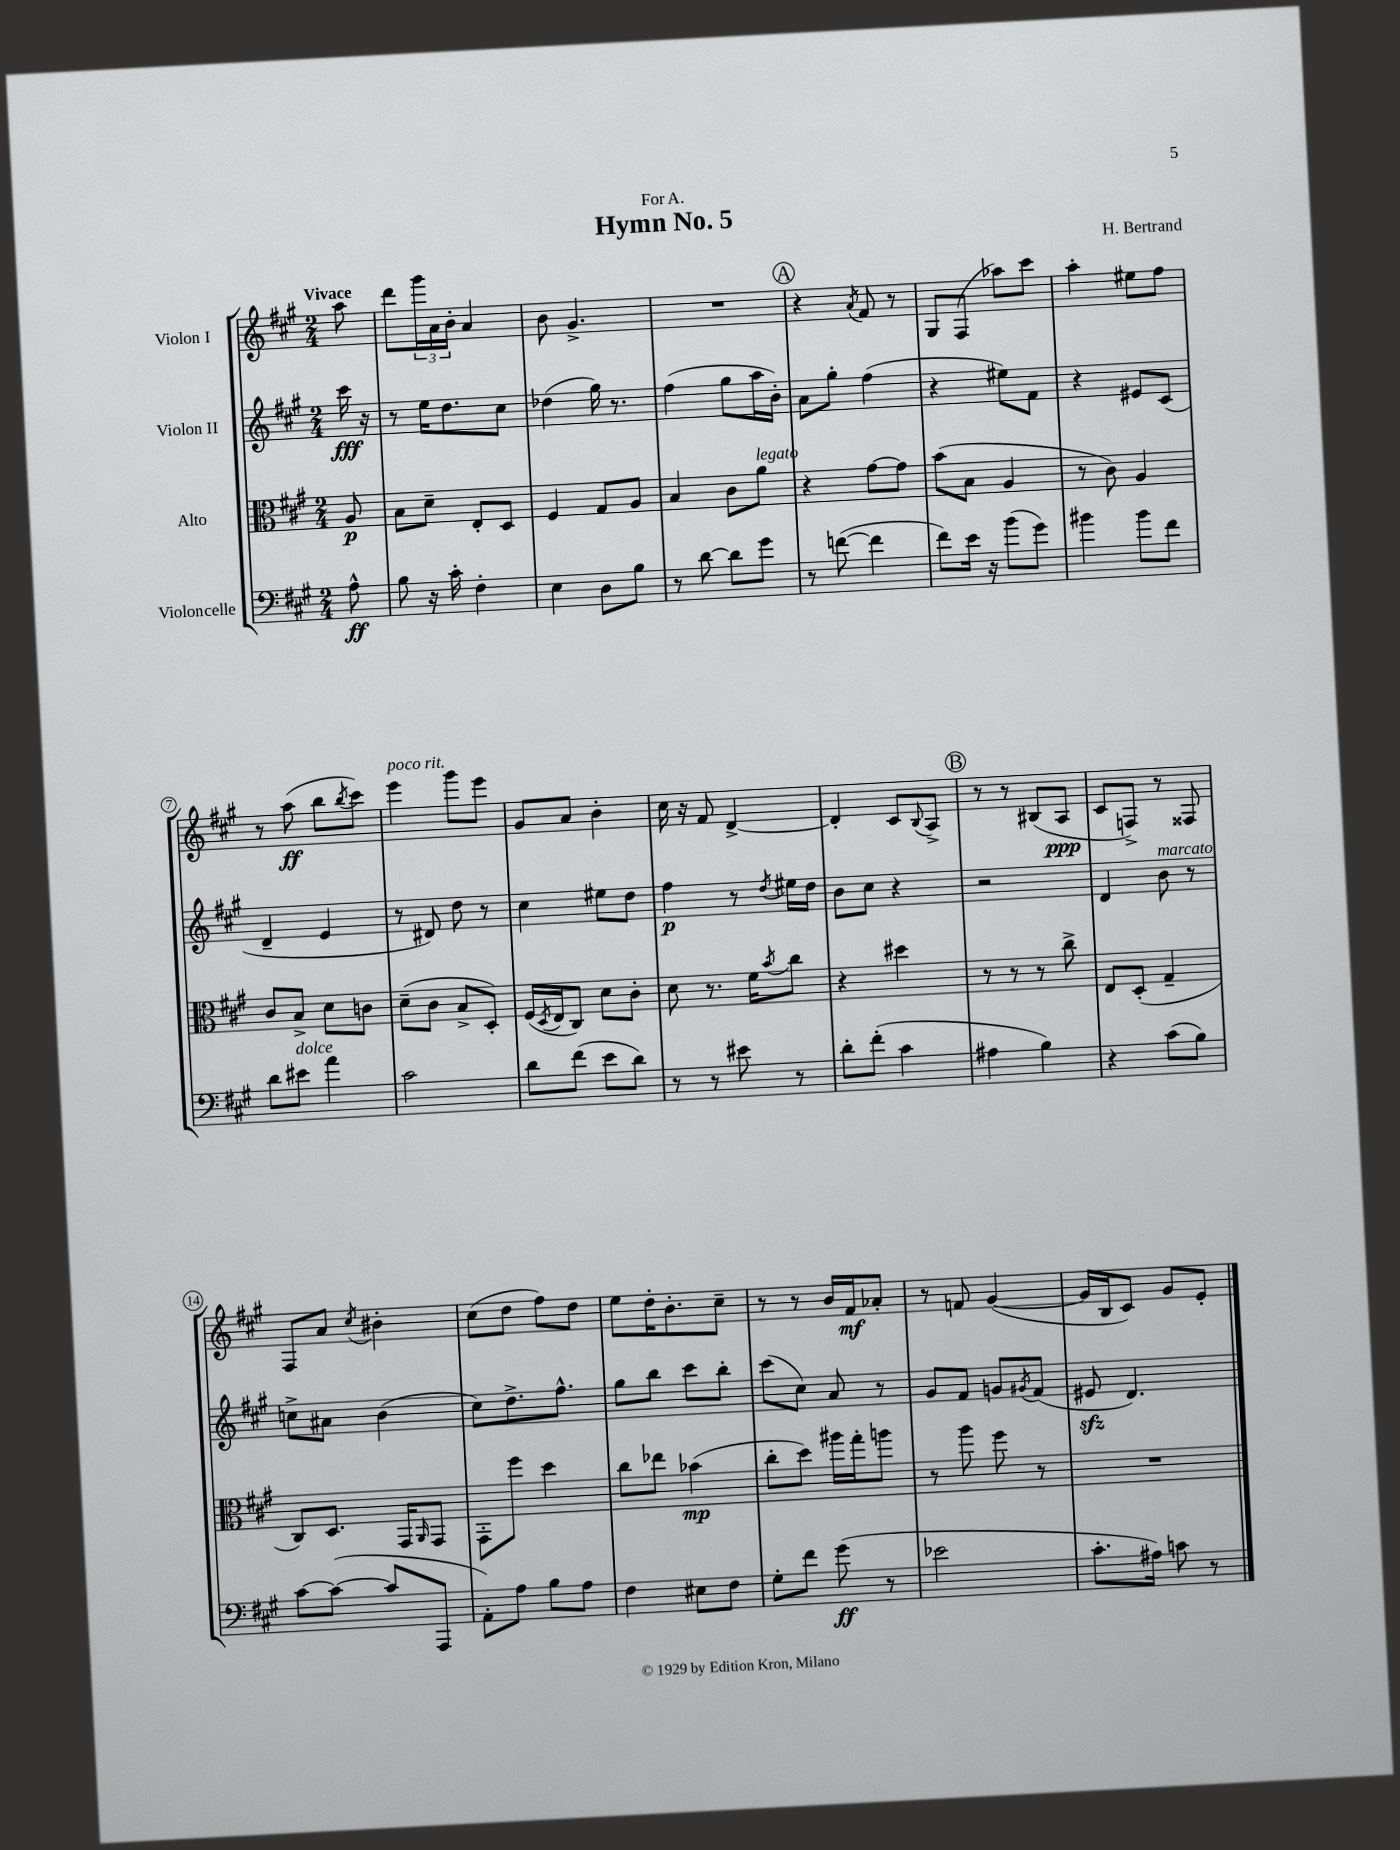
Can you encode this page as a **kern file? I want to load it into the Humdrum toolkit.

**kern	**dynam	**kern	**dynam	**kern	**dynam	**kern	**dynam
*part4	*part4	*part3	*part3	*part2	*part2	*part1	*part1
*staff4	*staff4	*staff3	*staff3	*staff2	*staff2	*staff1	*staff1
*I"Violoncelle	*	*I"Alto	*	*I"Violon II	*	*I"Violon I	*
*clefF4	*	*clefC3	*	*clefG2	*	*clefG2	*
*k[f#c#g#]	*	*k[f#c#g#]	*	*k[f#c#g#]	*	*k[f#c#g#]	*
*M2/4	*	*M2/4	*	*M2/4	*	*M2/4	*
=	=	=	=	=	=	=	=
!	!	!	!	!	!	!LO:TX:a:B:t=Vivace	!
8A^^\	ff	8A/	p	16ccc#\	fff	8aa\	.
.	.	.	.	16r	.	.	.
=1	=1	=1	=1	=1	=1	=1	=1
8B\	.	8B\L	.	8r	.	8ddd\L	.
16r	.	8d~\J	.	16ee\KL	.	24ggg#\L	.
.	.	.	.	.	.	24a\	.
16c#'\	.	.	.	8.dd\	.	.	.
.	.	.	.	.	.	24b'\JJ	.
4F#'\	.	8E'/L	.	.	.	4a/	.
.	.	8D/J	.	8cc#\J	.	.	.
=2	=2	=2	=2	=2	=2	=2	=2
4E\	.	4F#/	.	(4dd-X\	.	8b\	.
.	.	.	.	.	.	4.g#^/	.
8D\L	.	8G#/L	.	16gg#\)	.	.	.
.	.	.	.	8.r	.	.	.
8B\J	.	8A/J	.	.	.	.	.
=3	=3	=3	=3	=3	=3	=3	=3
8r	.	4B/	.	(4ff#\	.	2r	.
[8d\	.	.	.	.	.	.	.
8d\L]	.	8c#\L	.	8gg#\L	.	.	.
!	!	!LO:TX:a:i:t=legato	!	!	!	!	!
8g#\J	.	8a\J	.	16aa\L	.	.	.
.	.	.	.	16b'\JJ)	.	.	.
!!LO:REH:place=s1:t=A
=4	=4	=4	=4	=4	=4	=4	=4
8r	.	4r	.	8a\L	.	4r	.
([8fn\	.	.	.	8gg#'\J	.	.	.
.	.	.	.	.	.	8qa/	.
4f\]	.	[8g#\L	.	(4ff#\	.	8f#/	.
.	.	8g#\J]	.	.	.	8r	.
=5	=5	=5	=5	=5	=5	=5	=5
8f#\L)	.	(8b\L	.	4r	.	8G#/L	.
16e\Jk	.	8B\J	.	.	.	(8F#/J	.
16r	.	.	.	.	.	.	.
(8b\L	.	4A/	.	8ee#X\L)	.	8aa-X\L)	.
8g#\J)	.	.	.	8f#\J	.	8ccc#\J	.
=6	=6	=6	=6	=6	=6	=6	=6
4b#X\	.	8r	.	4r	.	4aa'\	.
.	.	8c#\)	.	.	.	.	.
8b#\L	.	4A/	.	8e#X/L	.	8ee#X\L	.
8f#\J	.	.	.	(8c#/J	.	8ff#\J	.
!!LO:LB:g=z
=7	=7	=7	=7	=7	=7	=7	=7
8d\L	.	8c#/L	.	4d~/	.	8r	.
!LO:TX:a:i:t=dolce	!	!	!	!	!	!	!
8e#X\J	.	8B^/J	.	.	.	(8aa\	ff
4a\	.	8d\L	.	4e/	.	8bb\L	.
.	.	.	.	.	.	8qbb/	.
.	.	8cn\J	.	.	.	8ccc#\J)	.
=8	=8	=8	=8	=8	=8	=8	=8
!	!	!	!	!	!	!LO:TX:a:i:t=poco rit.	!
2c#\	.	(8d~\L	.	8r	.	4eee\	.
.	.	8c#\J	.	8d#X/)	.	.	.
.	.	8B^/L	.	8dd\	.	8ggg#\L	.
.	.	8D'/J)	.	8r	.	8eee\J	.
=9	=9	=9	=9	=9	=9	=9	=9
8d\L	.	(16F#/LL	.	4cc#\	.	8g#/L	.
.	.	8qD/	.	.	.	.	.
.	.	16E/J	.	.	.	.	.
(8f#\J	.	8C#/J)	.	.	.	8a/J	.
8e\L	.	8d\L	.	8ee#X\L	.	4b'\	.
8d\J)	.	8c#'\J	.	8dd\J	.	.	.
=10	=10	=10	=10	=10	=10	=10	=10
8r	.	8d\	.	4ff#\	p	16cc#\	.
.	.	.	.	.	.	16r	.
8r	.	8.r	.	.	.	8f#/	.
8e#X\	.	.	.	8r	.	[4d^/	.
.	.	16f#\KL	.	.	.	.	.
.	.	8qb/	.	8qdd/	.	.	.
8r	.	8cc#\J	.	16ee#X\LL	.	.	.
.	.	.	.	16dd\JJ	.	.	.
=11	=11	=11	=11	=11	=11	=11	=11
8d'\L	.	4r	.	8b\L	.	4d'/]	.
(8f#'\J	.	.	.	8cc#\J	.	.	.
4c#\	.	4dd#X\	.	4r	.	8c#/L	.
.	.	.	.	.	.	8qqB/	.
.	.	.	.	.	.	8A^/J	.
!!LO:REH:place=s1:t=B
=12	=12	=12	=12	=12	=12	=12	=12
4A#X\	.	8r	.	2r	.	8r	.
.	.	8r	.	.	.	8r	.
4B\)	.	8r	.	.	.	(8B#X/L	.
.	.	8cc#^\	.	.	.	8A/J	ppp
=13	=13	=13	=13	=13	=13	=13	=13
4r	.	8E/L	.	4d/	.	8c#/L	.
.	.	(8D'/J	.	.	.	8Fn^/J)	.
!	!	!	!	!LO:TX:a:i:t=marcato	!	!	!
(8c#\L	.	4G#~/	.	8b\	.	8r	.
8B\J)	.	.	.	8r	.	8F##X/	.
!!LO:LB:g=z
=14	=14	=14	=14	=14	=14	=14	=14
[8c#\L	.	8C#/L)	.	8ccn^\L	.	8F#/L	.
(8c#\J_	.	8.D/J	.	8a#X\J	.	8a/J	.
.	.	.	.	.	.	8qcc#/	.
8c#/L]	.	.	.	(4b\	.	4b#X'\	.
.	.	16GG#/KL	.	.	.	.	.
.	.	16qqAA/	.	.	.	.	.
8AAA/J	.	8GG#/J	.	.	.	.	.
=15	=15	=15	=15	=15	=15	=15	=15
8AA'\L)	.	8GG#'\L	.	8cc#\L)	.	(8cc#\L	.
8A\J	.	8ff#\J	.	8.dd^\	.	8dd\J	.
8B\L	.	4dd\	.	.	.	8ff#\L)	.
.	.	.	.	8.ff#^^\J	.	.	.
8A\J	.	.	.	.	.	8dd\J	.
=16	=16	=16	=16	=16	=16	=16	=16
4F#\	.	8cc#\L	.	8gg#\L	.	8ee\L	.
.	.	8ee-X\J	.	8bb\J	.	16dd'\K	.
.	.	.	.	.	.	8.b'\	.
8E#X\L	.	(4b-X\	mp	8ccc#\L	.	.	.
8F#\J	.	.	.	8bb'\J	.	8cc#~\J	.
=17	=17	=17	=17	=17	=17	=17	=17
8G#'\L	.	8cc#'\L	.	(8ccc#\L	.	8r	.
8f#\J	.	8dd\J)	.	8cc#\J)	.	8r	.
(8g#\	ff	16aa#X\LL	.	8a/	.	16b/LL	.
.	.	16gg#'\J	.	.	.	16f#/J	mf
8r	.	8aan\J	.	8r	.	8a-X'/J	.
=18	=18	=18	=18	=18	=18	=18	=18
2e-X\	.	8r	.	8g#/L	.	8r	.
.	.	8aa\	.	8f#/J	.	8fn/	.
.	.	8ff#\	.	8gn/L	.	([4g#/	.
.	.	.	.	8qg#X/	.	.	.
.	.	8r	.	(8f#/J	.	.	.
=19	=19	=19	=19	=19	=19	=19	=19
8.c#'\L	.	2r	.	8e#Xzz/	.	16g#/LL]	.
.	.	.	.	.	.	16B/J	.
.	.	.	.	4.d/)	.	8c#/J)	.
16A#X\Jk)	.	.	.	.	.	.	.
8cn\	.	.	.	.	.	8g#/L	.
8r	.	.	.	.	.	8e'/J	.
==	==	==	==	==	==	==	==
*-	*-	*-	*-	*-	*-	*-	*-
